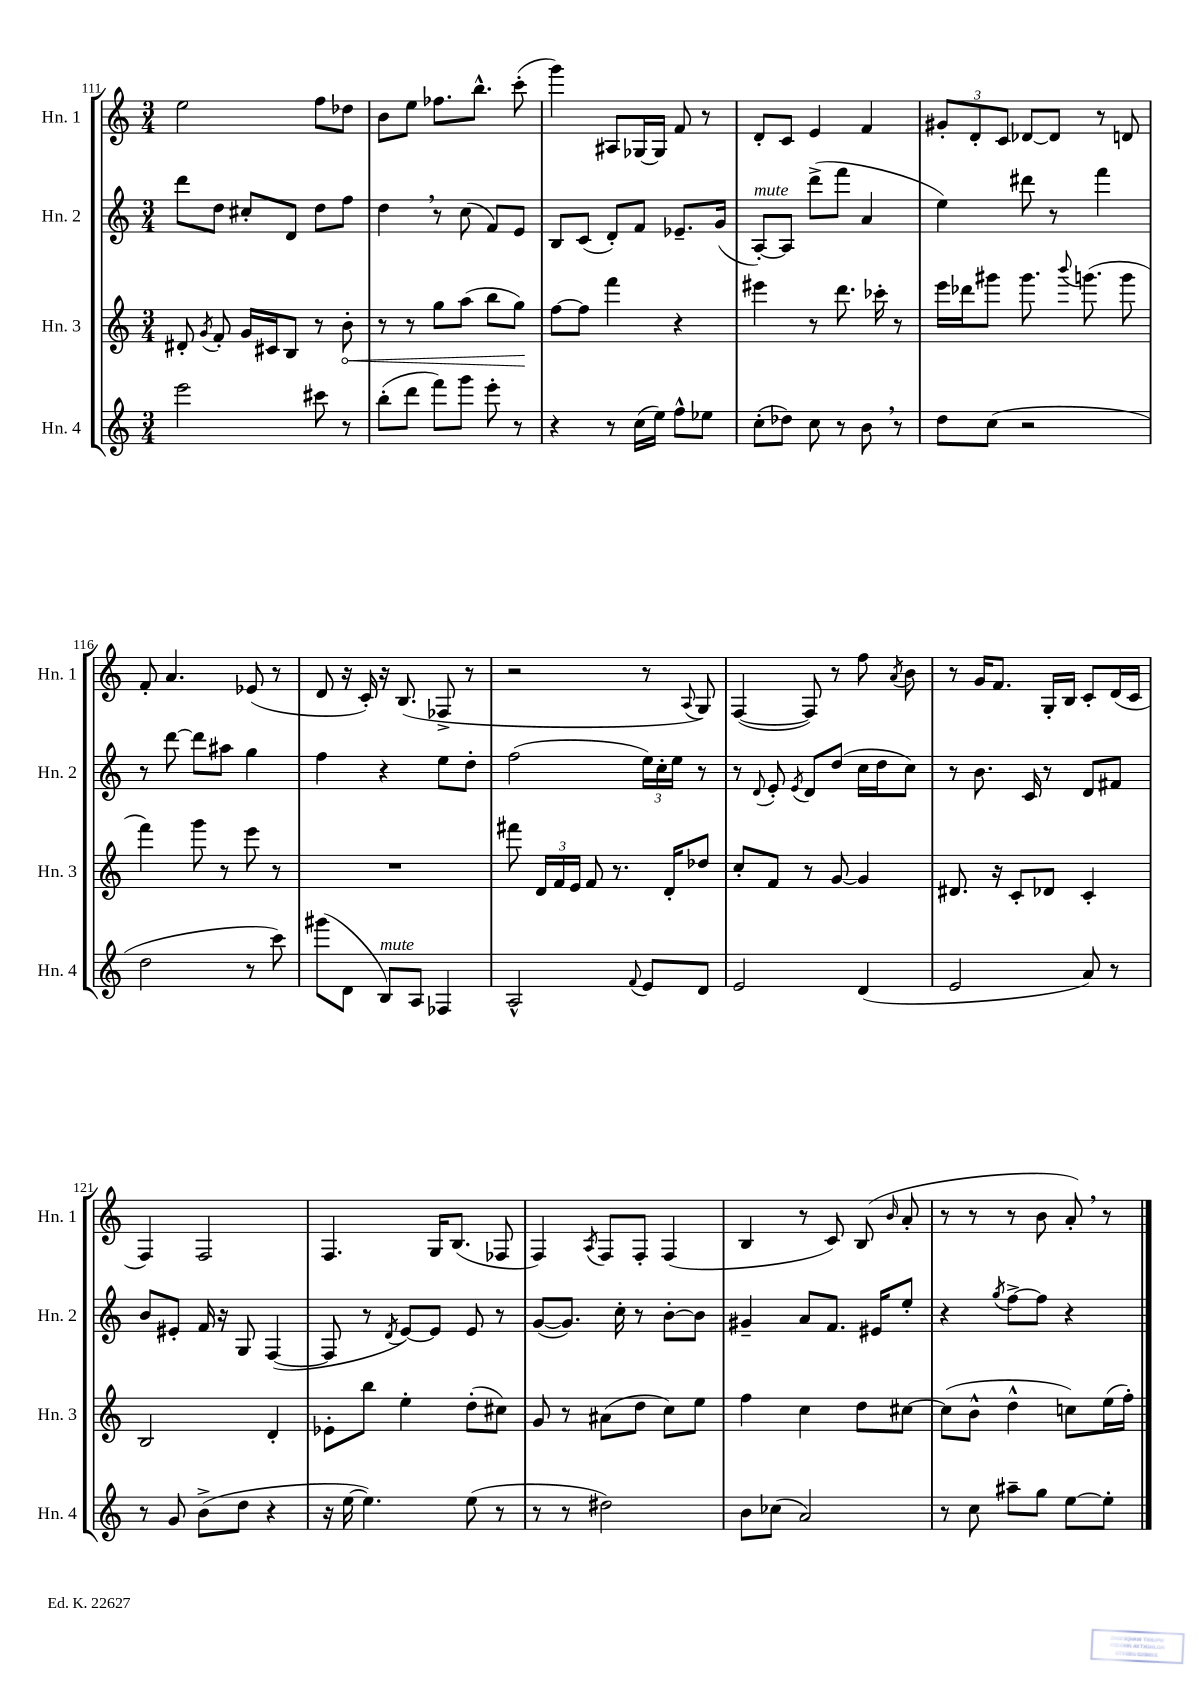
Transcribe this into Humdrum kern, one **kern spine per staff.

**kern	**kern	**kern	**kern
*staff4	*staff3	*staff2	*staff1
*clefG2	*clefG2	*clefG2	*clefG2
*k[]	*k[]	*k[]	*k[]
*M3/4	*M3/4	*M3/4	*M3/4
2eee	8d#'	8ddd	2ee
.	8qg	.	.
.	8f'	8dd	.
.	16g	8cc#'	.
.	16c#	.	.
.	8B	8d	.
8ccc#	8r	8dd	8ff
8r	8b'	8ff	8dd-
=	=	=	=
(8bb'	8r	4dd	8b
8ddd	8r	.	8ee
8fff)	8gg	8r	8.ff-
8ggg	(8aa	(8cc	.
.	.	.	8.bb^^
8eee'	8bb	8f)	.
8r	8gg)	8e	(8ccc'
=	=	=	=
4r	[8ff	8B	4ggg)
.	8ff]	(8c	.
8r	4fff	8d')	8A#
(16cc	.	8f	[16G-
16ee)	.	.	16G-]
8ff^^	4r	8.e-~	8f
8ee-	.	.	8r
.	.	(16g	.
=	=	=	=
(8cc'	4eee#	[8A')	8d'
8dd-)	.	8A]	8c
8cc	8r	(8ddd^	4e
8r	8.ddd	8fff	.
8b	.	4a	4f
.	16ccc-'	.	.
8r	8r	.	.
=	=	=	=
8dd	16eee	4ee)	12g#'
.	16ddd-	.	.
.	.	.	12d'
(8cc	8ggg#	.	.
.	.	.	12c
2r	8.ggg#	8ddd#	[8d-
.	.	8r	8d-]
.	8qqbbb	.	.
.	(8.ggg	.	.
.	.	4fff	8r
.	8ggg	.	8d
=	=	=	=
2dd	4fff)	8r	8f'
.	.	[8ddd	4.a
.	8ggg	8ddd]	.
.	8r	8aa#	.
8r	8eee	4gg	(8e-
8ccc)	8r	.	8r
=	=	=	=
(8ggg#	2.r	4ff	8d
8d	.	.	16r
.	.	.	16c')
8B)	.	4r	16r
.	.	.	(8.B
8A	.	.	.
4F-	.	8ee	8F-^
.	.	8dd'	8r
=	=	=	=
2A^^	8fff#	(2ff	2r
.	24d	.	.
.	24f	.	.
.	24e	.	.
.	8f	.	.
.	8.r	.	.
8qqf	.	.	.
8e	.	24ee)	8r
.	.	24cc'	.
.	16d'	.	.
.	.	24ee	.
.	.	.	8qqA
8d	8dd-	8r	8G)
=	=	=	=
2e	8cc'	8r	([4F
.	.	8qqd	.
.	8f	8e'	.
.	.	8qe	.
.	8r	8d	8F])
.	[8g	(8dd	8r
(4d	4g]	16cc	8ff
.	.	16dd	.
.	.	.	8qa
.	.	8cc)	8b
=	=	=	=
2e	8.d#	8r	8r
.	.	8.b	16g
.	16r	.	8.f
.	8c'	.	.
.	.	16c	.
.	8d-	8r	16G'
.	.	.	16B
8a)	4c'	8d	8c'
8r	.	8f#	(16d
.	.	.	16c
=	=	=	=
8r	2B	8b	4F)
8g	.	8e#'	.
(8b^	.	16f	2F
.	.	16r	.
8dd	.	8G	.
4r	4d'	([4F	.
=	=	=	=
16r	8e-'	8F]	4.F
[16ee	.	.	.
4.ee])	8bb	8r	.
.	.	8qd	.
.	4ee'	[8e)	.
.	.	8e]	16G
.	.	.	(8.B
(8ee	(8dd'	8e	.
8r	8cc#)	8r	8F-
=	=	=	=
8r	8g	([8g	4F)
8r	8r	8.g])	.
.	.	.	8qA
2dd#)	(8a#	.	8F
.	.	16cc'	.
.	8dd	8r	8F'
.	8cc)	[8b'	(4F
.	8ee	8b]	.
=	=	=	=
8b	4ff	4g#~	4B
(8cc-	.	.	.
2a)	4cc	8a	8r
.	.	8.f	8c)
.	8dd	.	(8B
.	.	16e#	.
.	.	.	16qqb
.	[8cc#	8ee'	8a'
=	=	=	=
8r	(8cc#]	4r	8r
8cc	8b^^	.	8r
.	.	8qgg	.
8aa#~	4dd^^	[8ff^	8r
8gg	.	8ff]	8b
[8ee	8cc)	4r	8a')
8ee']	(16ee	.	8r
.	16ff')	.	.
==	==	==	==
*-	*-	*-	*-
